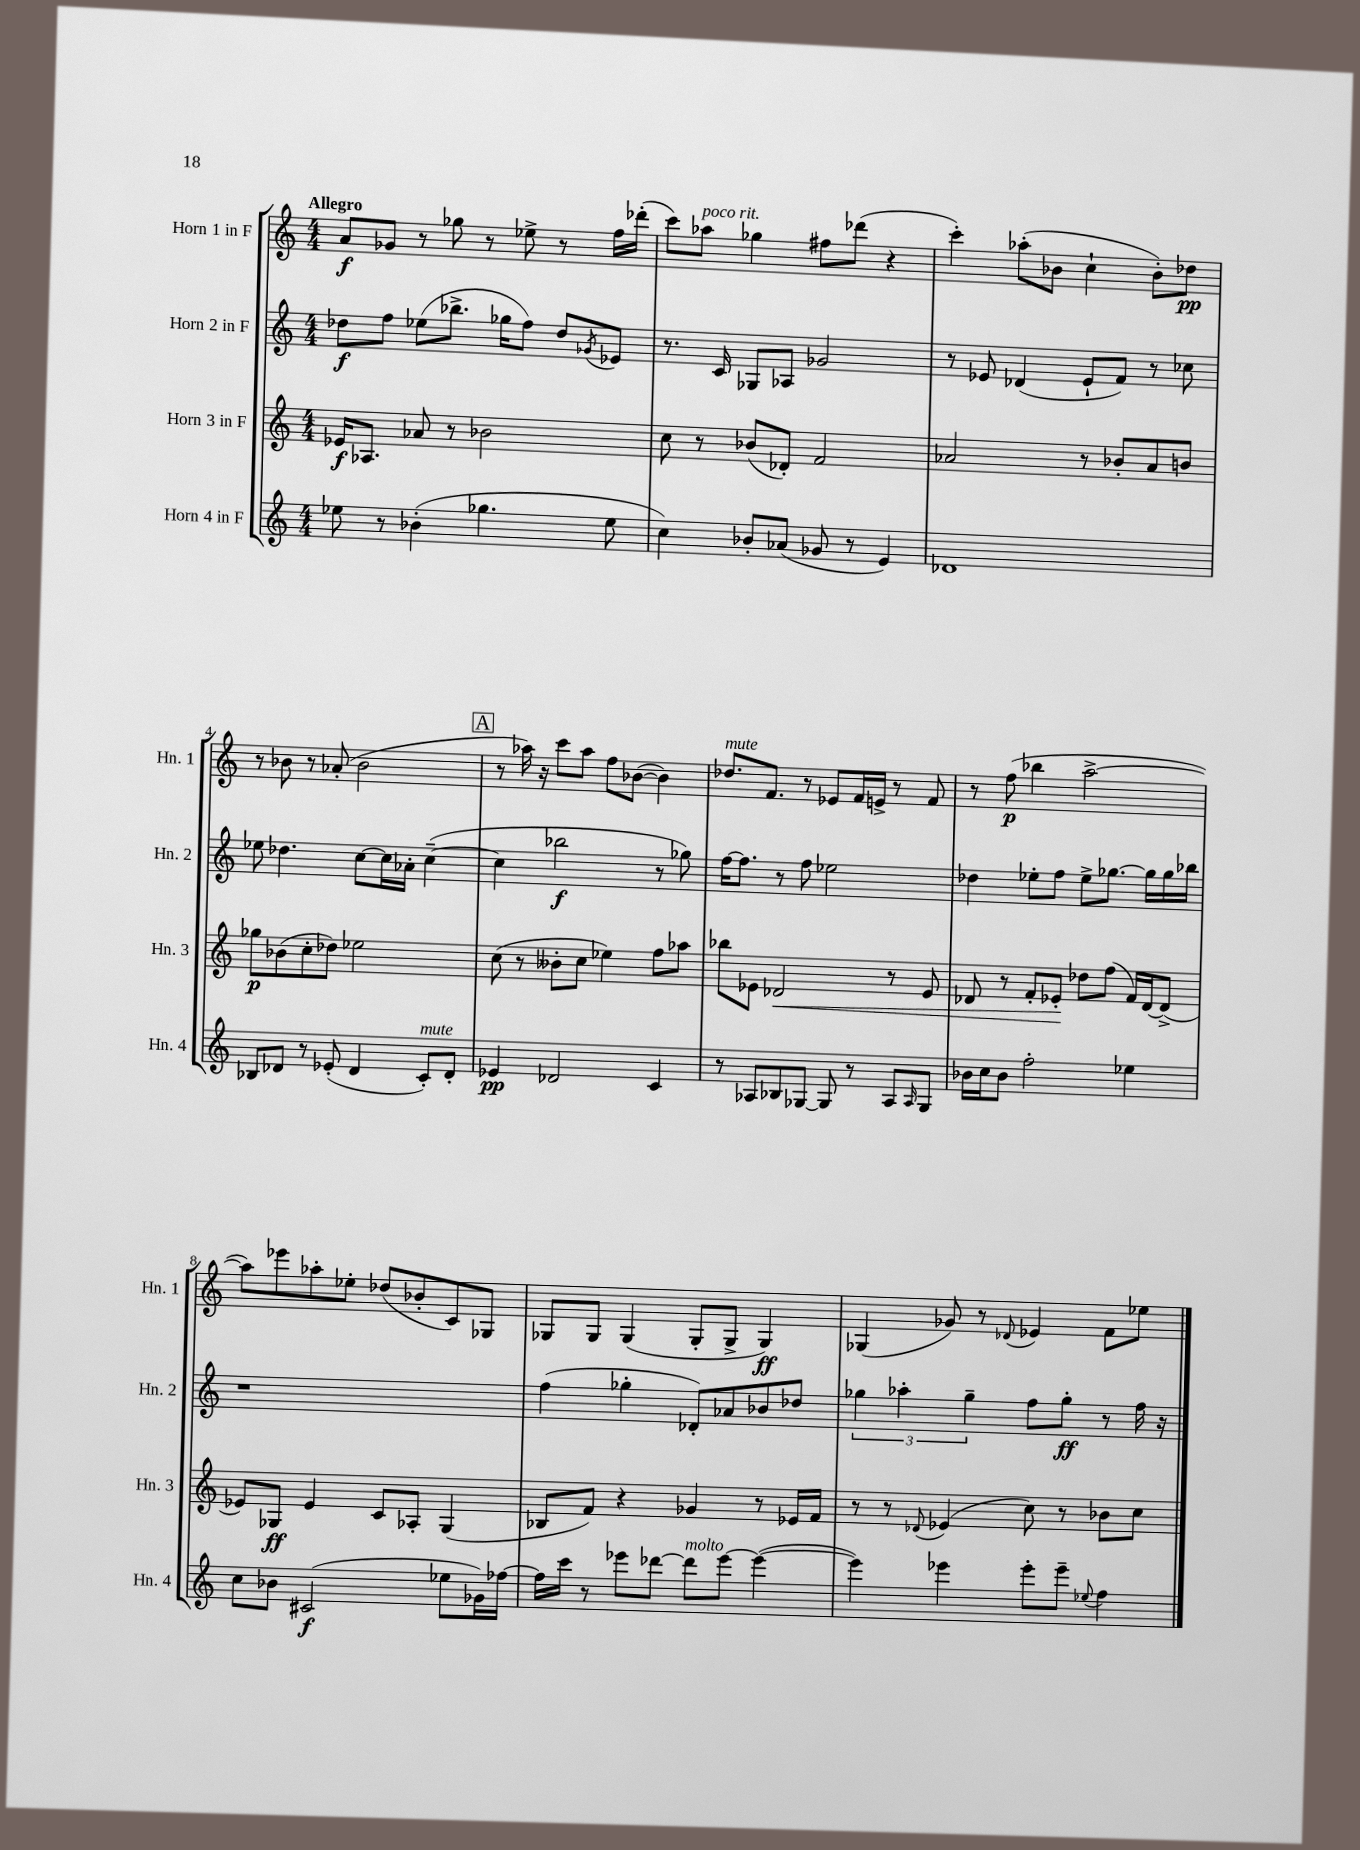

**kern	**kern	**kern	**kern
*staff4	*staff3	*staff2	*staff1
*clefG2	*clefG2	*clefG2	*clefG2
*k[]	*k[]	*k[]	*k[]
*M4/4	*M4/4	*M4/4	*M4/4
8ee-	16e-	8dd-	8a
.	8.A-	.	.
8r	.	8ff	8g-
(4b-'	8a-	(8ee-	8r
.	8r	8.bb-^	8gg-
4.gg-	2b-	.	8r
.	.	16gg-	.
.	.	8ff)	8ee-^
.	.	8dd-	8r
.	.	8qg-	.
8ee-	.	8e-	16ff
.	.	.	(16ddd-'
=	=	=	=
4cc)	8cc	8.r	8ccc)
.	8r	.	8aa-
.	.	16c	.
8b-'	(8b-	8G-	4gg-
(8a-	8d-')	8A-	.
8g-	2f	2g-	8ff#
8r	.	.	(8ddd-
4e)	.	.	4r
=	=	=	=
1d-	2a-	8r	4ccc')
.	.	8e-	.
.	.	(4d-	(8aa-'
.	.	.	8b-
.	8r	8e-`	4cc`
.	8b-'	8f)	.
.	8a-	8r	8b-')
.	8b	8cc-	8dd-
=	=	=	=
8B-	8gg-	8ee-	8r
8d-	(8b-	4.dd-	8b-
8r	8cc'	.	8r
(8e-'	8dd-)	.	(8a-'
4d-	2ee-	[8cc	2b-
.	.	16cc]	.
.	.	16a-'	.
8c')	.	([4cc~	.
8d-'	.	.	.
=	=	=	=
4e-	(8cc	4cc]	8r
.	8r	.	16aa-)
.	.	.	16r
2d-	8b--'	2bb-	8ccc
.	8cc	.	8aa-
.	4ee-)	.	8ff
.	.	.	([8b-
4c	8ff	8r	4b-])
.	8aa-	8gg-)	.
=	=	=	=
8r	8bb-	[16ff	8.dd-
.	.	8.ff]	.
8A-	8e-	.	.
.	.	.	8.f
8B-	2d-	8r	.
[8G-	.	8ff	8r
8G-]	.	2ee-	8e-
8r	.	.	16f
.	.	.	16e^
8A-	8r	.	8r
16qqA-	.	.	.
8G-	8e-	.	8f
=	=	=	=
16b-	8d-	4dd-	8r
16cc	.	.	.
8b-	8r	.	(8ff
2ff'	8f'	8ee-'	4bb-
.	8e-'	8ff	.
.	8dd-	8ee-^	[2aa^
.	(8ff	[8.gg-	.
4ee-	16f)	.	.
.	[16d-	16gg-]	.
.	(8d-^]	16gg-	.
.	.	16bb-	.
=	=	=	=
8cc	8e-)	1r	8aa])
8b-	8G-	.	8eee-
(2c#	4e-	.	8aa-'
.	.	.	8ee-'
.	8c	.	(8dd-
.	8A-'	.	8b-'
8ee-	(4G-	.	8c)
16g-)	.	.	8G-
[16ff-	.	.	.
=	=	=	=
16ff-]	8B-	(4ff	8G-
16ccc	.	.	.
8r	8f)	.	8G-
8eee-	4r	4gg-'	(4G-
[8ddd-	.	.	.
8ddd-]	4g-	8d-')	8G-'
[8eee-	.	8a-	8G-^
(4eee-_	8r	8b-	4G-)
.	16e-	8dd-	.
.	16f	.	.
=	=	=	=
4eee-])	8r	6gg-	(4G-
.	8r	.	.
.	.	6aa-'	.
.	8qqd-	.	.
4eee-	(4e-	.	8g-)
.	.	6gg-~	.
.	.	.	8r
.	.	.	8qqd-
8eee-'	8cc)	8ff	4e-
8eee-~	8r	8gg-'	.
8qqee-	.	.	.
4ff	8b-	8r	8f
.	8cc	16ff	8ee-
.	.	16r	.
==	==	==	==
*-	*-	*-	*-
